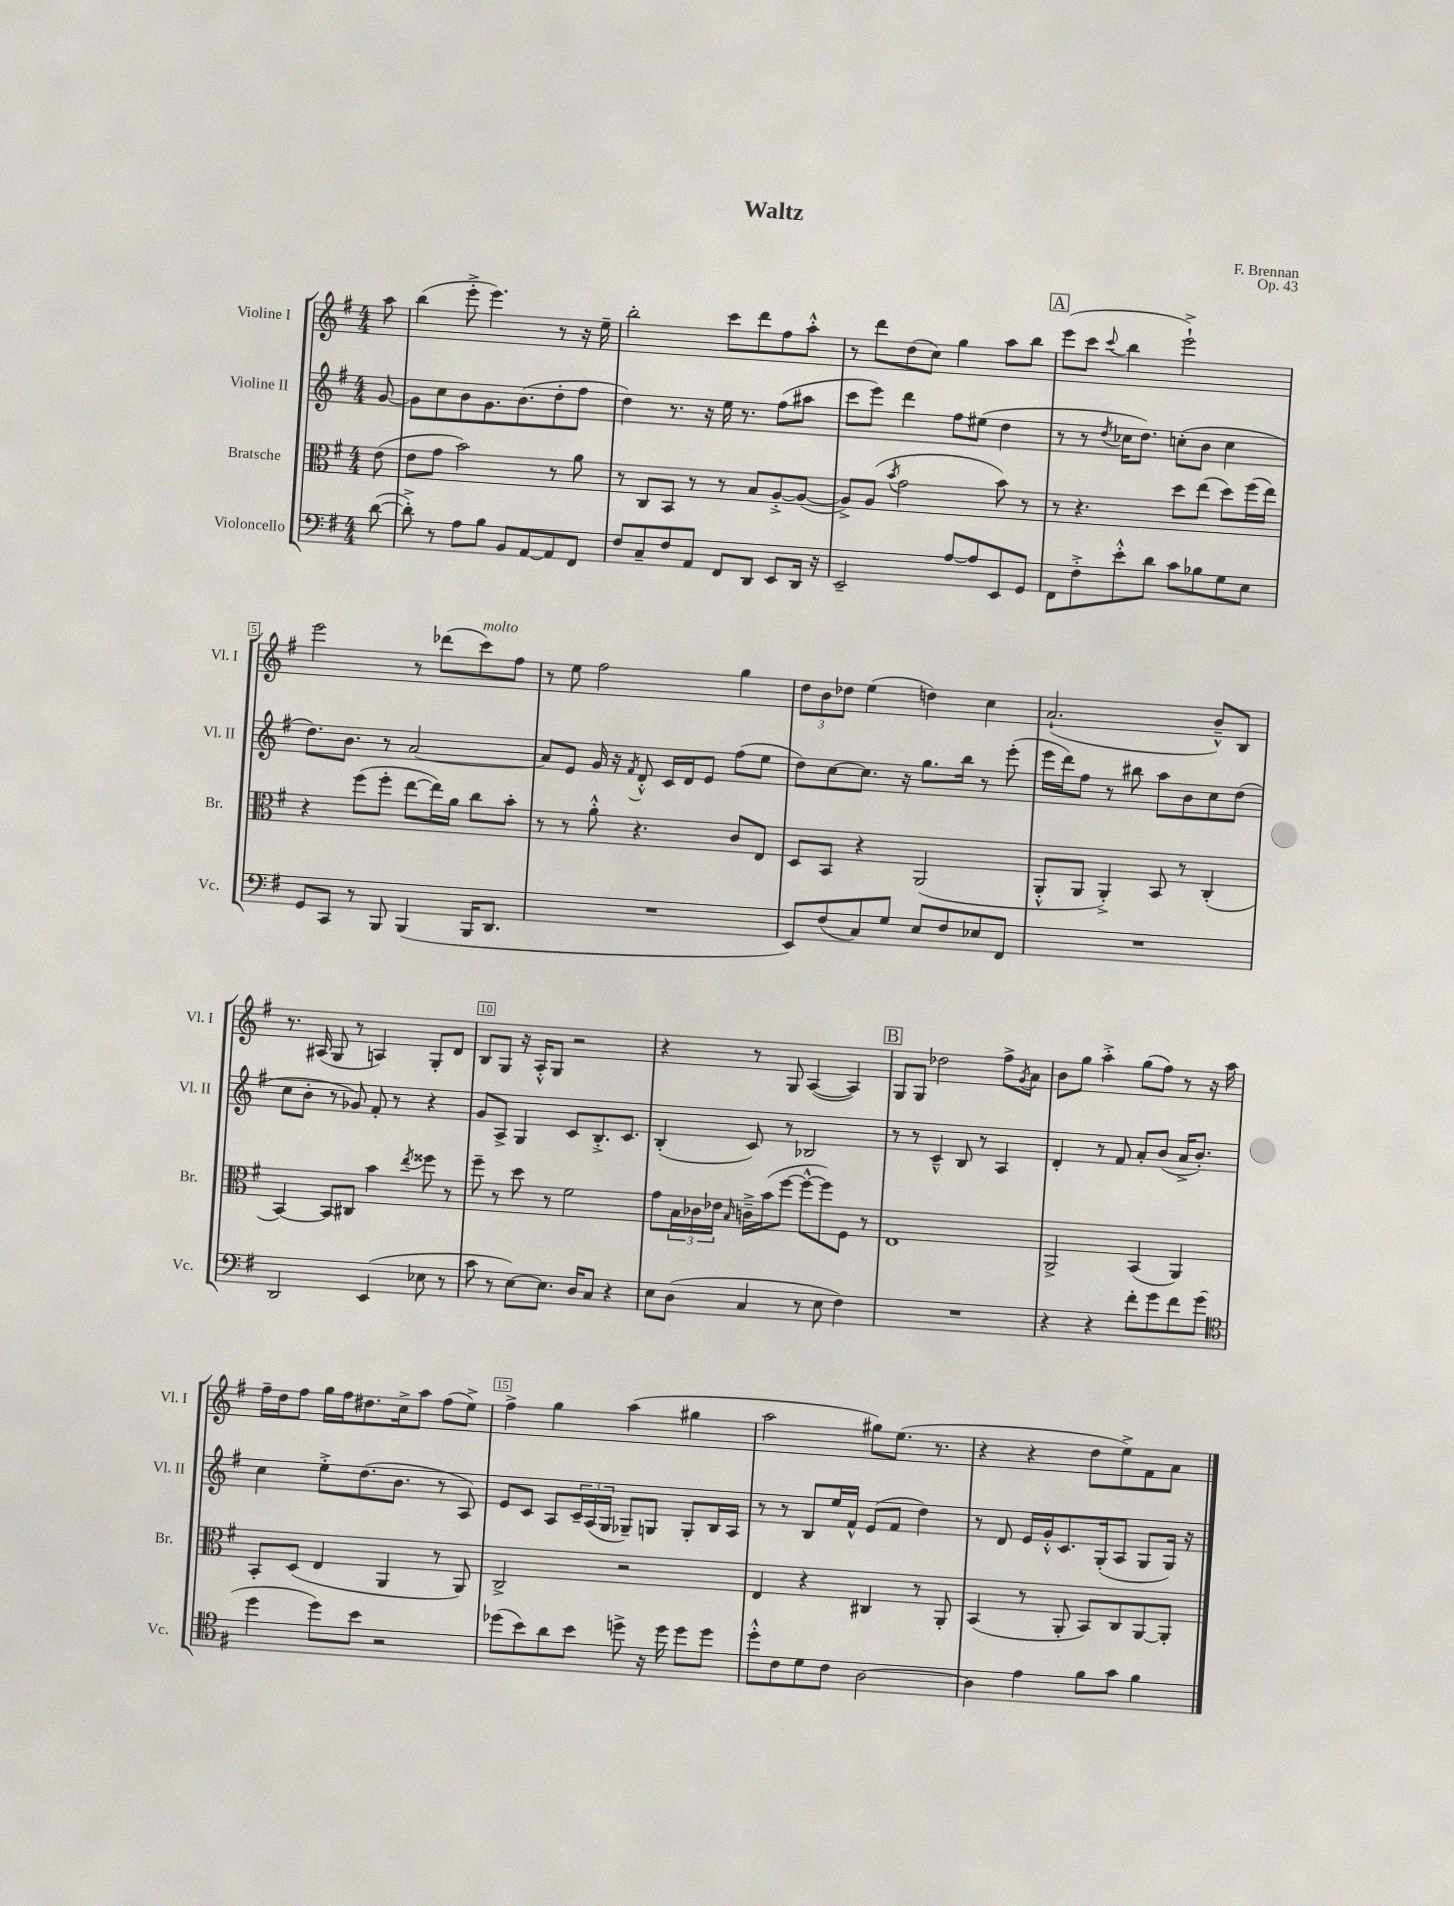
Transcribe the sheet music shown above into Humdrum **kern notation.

**kern	**kern	**kern	**kern
*staff4	*staff3	*staff2	*staff1
*clefF4	*clefC3	*clefG2	*clefG2
*k[f#]	*k[f#]	*k[f#]	*k[f#]
*M4/4	*M4/4	*M4/4	*M4/4
([8d	(8e	[8g	8aa
=	=	=	=
8d'^])	8e	8g]	(4bb
8r	8g	8cc	.
8A	2b)	8b	8eee'^
8B	.	8.g	4.eee)
8BB	.	.	.
.	.	(8.b	.
[8AA	.	.	.
8AA]	8r	8dd'	8r
8FF#	8a	8ff#	16r
.	.	.	16ee~
=	=	=	=
8F#	8r	4dd)	2bb'
8C~	8C	.	.
8F#	8BB	8.r	.
8AA	8r	.	.
.	.	16r	.
8FF#	8r	16ee	8ccc
.	.	8.r	.
8DD	8B	.	8ddd
8EE	[8A'^	(8ff#	8ff#
16DD	(8A_	8aa#	8aa'^^
16r	.	.	.
=	=	=	=
2EE~	8A^])	8ccc	8r
.	(8A	8eee)	8ddd
.	8qb	.	.
.	2g	4ddd	(8dd
.	.	.	8cc)
[8A	.	8ff#	4gg
8A]	.	(8ee#	.
8EE	8b)	4dd	8aa
8GG	8r	.	8bb
=	=	=	=
8FF#	8r	8r	(8eee
8F#'^	4.r	8r	8ccc
.	.	8qdd	8qqccc
8e'^^	.	16cc-	4bb
.	.	8.dd)	.
8d	.	.	.
8c	8dd	(8cc'	2eee`^)
8B-	(8ee	8b	.
8G	8dd)	4cc	.
8E	(16ff#	.	.
.	16ee)	.	.
=	=	=	=
8GG	4r	8.dd)	2eee
8CC	.	.	.
.	.	8.b	.
8r	(8ff#	.	.
8BBB	8ff#'	8r	.
(4BBB	[8ee	[2a	8r
.	16ee])	.	(8ddd-
.	16a	.	.
16BBB	8cc	.	8ccc)
8.DD	.	.	.
.	8b'	.	8ff#
=	=	=	=
1r	8r	8a]	8r
.	8r	8e	8ee
.	8a'^^	16g	2ff#
.	.	16r	.
.	.	8qf#	.
.	4.r	8d'^^	.
.	.	16c	.
.	.	16d	.
.	.	8e	.
.	8c	(8ff#	4gg
.	8E	8ee	.
=	=	=	=
8EE)	8D	8dd)	12dd
.	.	.	12b
(8F#	8BB	[8cc	.
.	.	.	12dd-
8C)	4r	8.cc]	(4ee
8G	.	.	.
.	.	16r	.
8E	(2AA	8.gg	4dd)
8F#	.	.	.
.	.	16bb	.
8E-	.	8r	4cc
8FF#	.	(8eee'	.
=	=	=	=
1r	8AA'^^	16eee	(2.a`
.	.	16ddd)	.
.	8AA	8ff#	.
.	4AA'^)	8r	.
.	.	8bb#	.
.	8BB	8aa	.
.	8r	8b	.
.	(4C'	8cc	8b~^^)
.	.	(8dd	8B
=	=	=	=
2DD	[4BB)	8cc	8.r
.	.	8b'	.
.	.	.	(16A#
.	8BB]	8r	8G
.	8C#	8g-)	8r
(4EE	4b	8f#'	4A)
.	.	8r	.
.	8qee	.	.
8E-	8ff##	4r	8G'
8r	8r	.	8d
=	=	=	=
8c	8ff#~	8g	8B
8r	8r	8A^	8G
[8E)	8dd	4G	16r
.	.	.	16A'^^
8.E]	8r	.	8G
.	2f#	8c	2r
16D	.	.	.
8C	.	8.B'^	.
4r	.	.	.
.	.	8.c	.
=	=	=	=
8E	8g	(4B'	4r
(8D	24B	.	.
.	24c-	.	.
.	24e-	.	.
.	16qqB	.	.
4C	16c~^	8c)	8r
.	(16b	.	.
.	[8ff#	8r	8G
8r	8ff#^^_	2B-	([4A
8E	8ff#])	.	.
4F#)	8F#	.	4A])
.	8r	.	.
=	=	=	=
1r	1E	8r	8G
.	.	8r	8G
.	.	4c~^^	2dd-
.	.	8B	.
.	.	8r	.
.	.	4A	8ff#^
.	.	.	8qg
.	.	.	8a
=	=	=	=
4r	2AA^	4d'	8b
.	.	.	8gg
4r	.	8r	4aa'^
.	.	8f#	.
8f#'	(4BB	8a'	(8gg
8g	.	(8b	8ff#)
8f#	4AA)	16a^	8r
.	.	8.b')	.
(8g	.	.	16r
.	.	.	16aa
=	=	=	=
*clefC4	*	*	*
4dd	8BB'	4cc	16ff#~
.	.	.	16dd
.	(8D	.	8ff#
8dd)	4E	8ee'^	16gg
.	.	.	16ff#
8b	.	(8.dd	8.dd#
2r	4AA	.	.
.	.	8.b	16cc^
.	.	.	8aa
.	8r	8r	(8ff#
.	8AA)	8A)	8ee^)
=	=	=	=
(8dd-	2C^	8e	4ff#^
8b)	.	8c	.
8a	.	8A	4gg
8b	.	24c~	.
.	.	(24A	.
.	.	24G	.
8dd^	2r	8G-~)	(4aa
16r	.	8G	.
16dd	.	.	.
8dd	.	8G'	4gg#
8dd	.	16B	.
.	.	16A	.
=	=	=	=
8dd'^^	4E	8r	2aa
8c	.	8r	.
8d	4r	8B	.
8c	.	16ee	.
.	.	16f#^^	.
[2A	4C#	(8e	8gg#)
.	.	8f#	(8.ee
.	8r	4dd)	.
.	.	.	8.r
.	8AA'	.	.
=	=	=	=
4A]	(4BB	8r	4r
.	.	8d	.
4e	8r	16e	4r
.	.	16g'^^	.
.	8AA'	8.c	.
8f#	8BB)	.	8dd
.	.	(16G'	.
8g	8C	8A	8ee^)
4f#	[8AA	8G	8f#
.	8AA']	16G)	8a
.	.	16r	.
==	==	==	==
*-	*-	*-	*-
